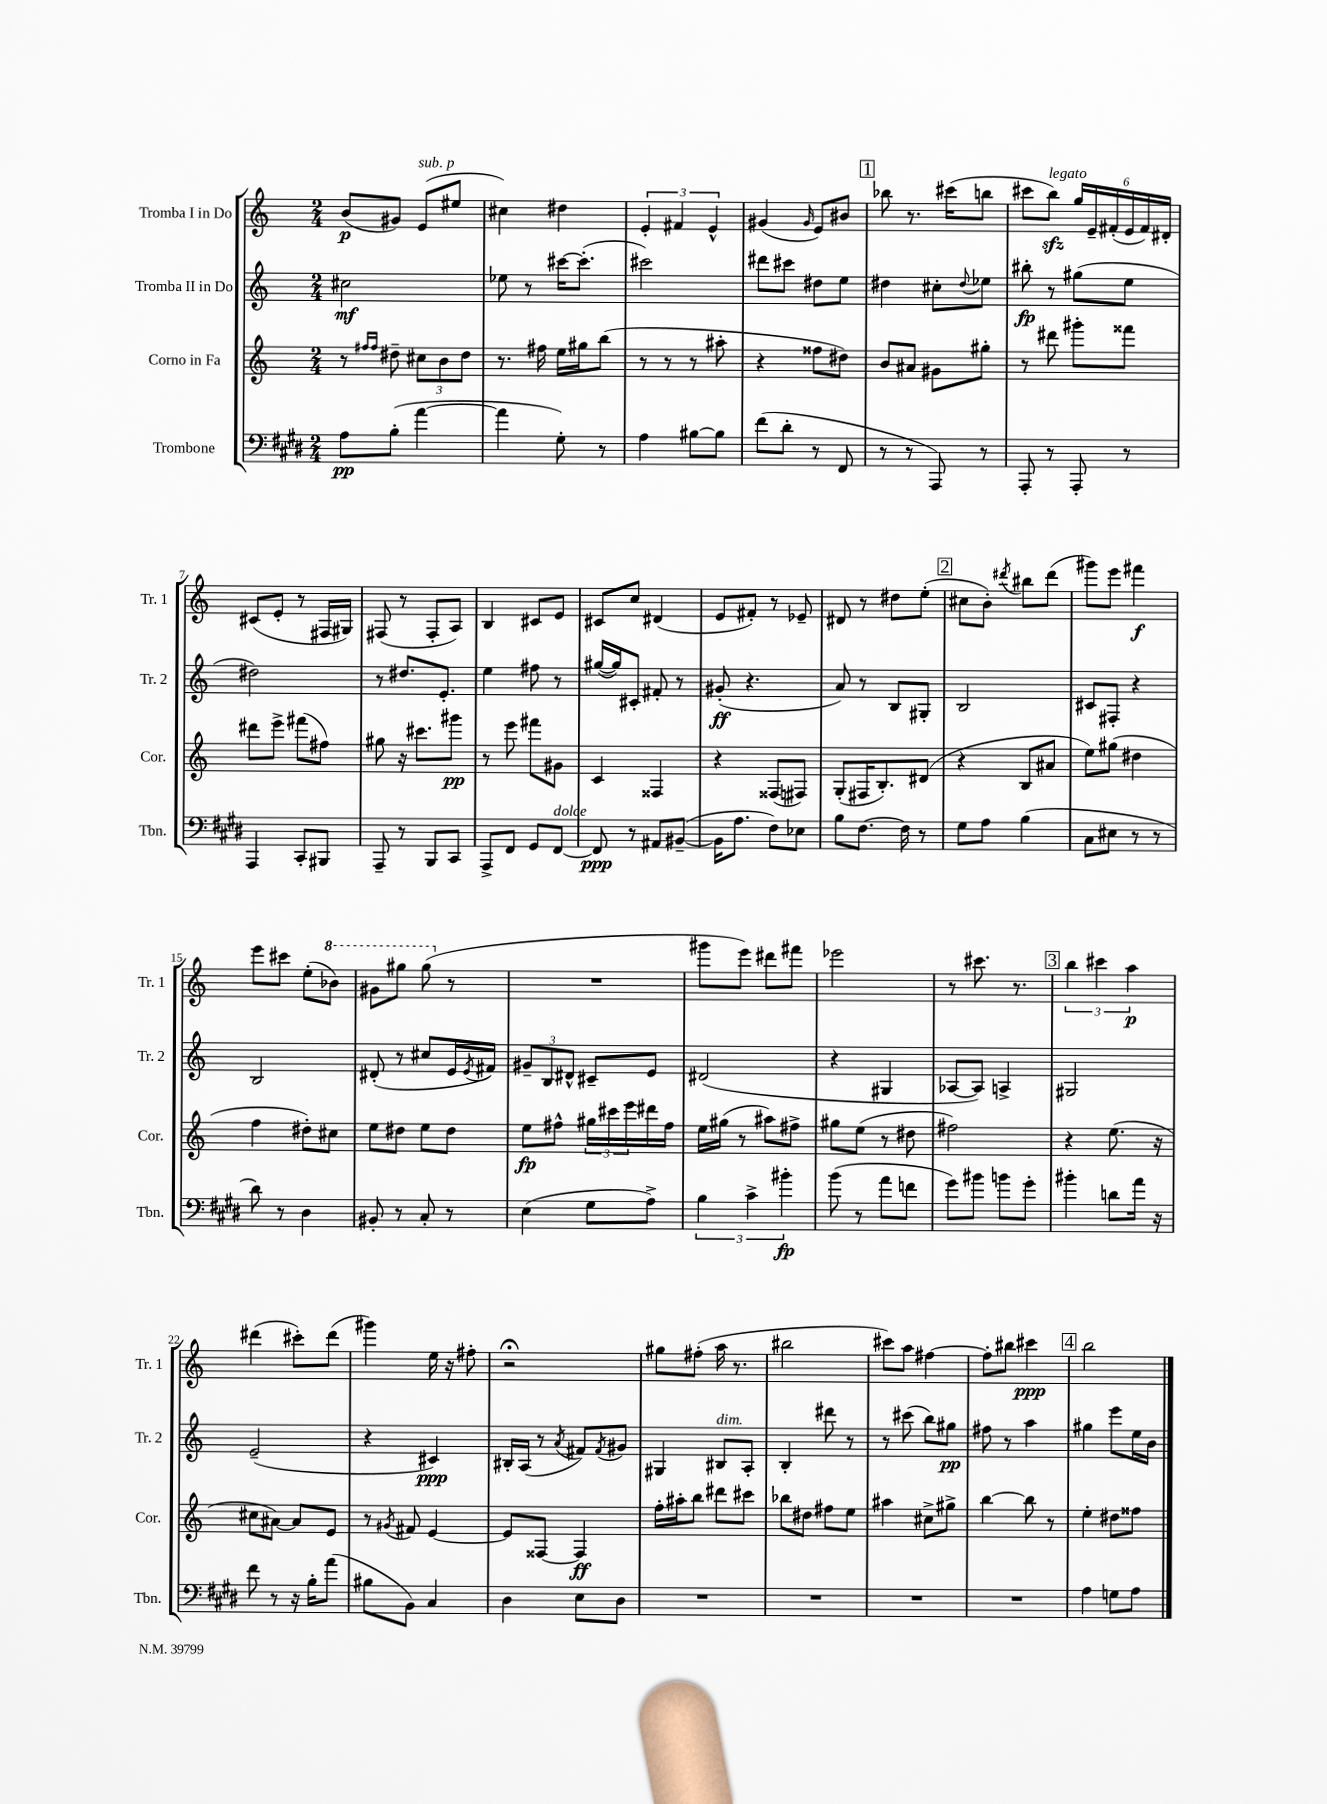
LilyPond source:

<<
\new StaffGroup <<
\new Staff = "s0" \with { instrumentName = "Tromba I in Do" shortInstrumentName = "Tr. 1" } {
    \clef treble \key c \major \numericTimeSignature \time 2/4
    b'8\p( gis'8) e'8^\markup { \italic "sub. p" }( eis''8 |
    cis''4) dis''4 |
    \tuplet 3/2 { e'4-. fis'4 e'4-^ } |
    gis'4( \grace { gis'16 } e'8) bis'8 |
    \mark \markup { \box "1" } bes''8 r8. cis'''16( b''8 |
    cis'''8 b''8\sfz^\markup { \italic "legato" }) \tuplet 6/4 { g''16 e'16-- fis'16-.( e'16 fis'16) dis'16-. } |
    cis'8( e'8-. r8 fis16 gis16) |
    fis8( r8 fis8-. a8) |
    b4 cis'8 e'8 |
    cis'8 c''8 dis'4( |
    e'8 fis'8-.) r8 ees'8-- |
    dis'8 r8 dis''8 e''8-.( |
    \mark \markup { \box "2" } cis''8 b'8-.) \acciaccatura { dis'''8 } bis''8 dis'''8( |
    gis'''8) e'''8 fis'''4\f |
    e'''8 cis'''8 e''8-.( \ottava #1 bes''8) |
    gis''8 gis'''8 gis'''8( \ottava #0 r8 |
    R2 |
    gis'''8 e'''8) dis'''8 fis'''8 |
    ees'''2 |
    r8 cis'''8. r8. |
    \mark \markup { \box "3" } \tuplet 3/2 { b''4 cis'''4 a''4\p } |
    dis'''4( cis'''8-.) dis'''8( |
    gis'''4) e''16 r16 fis''8-. |
    r2\fermata |
    gis''8 fis''8-.( a''16 r8. |
    bis''2 |
    cis'''8) a''8 fis''4~ |
    fis''8-. bis''8 cis'''4\ppp |
    \mark \markup { \box "4" } b''2 \bar "|." |
}
\new Staff = "s1" \with { instrumentName = "Tromba II in Do" shortInstrumentName = "Tr. 2" } {
    \clef treble \key c \major \numericTimeSignature \time 2/4
    cis''2\mf |
    ees''8 r8 cis'''16~ cis'''8.-.( |
    cis'''2) |
    dis'''8 cis'''8 dis''8 e''8 |
    \mark \markup { \box "1" } dis''4 cis''8-. \appoggiatura { dis''8 } ees''8 |
    bis''8-.\fp r8 gis''8( e''8 |
    dis''2) |
    r8 dis''8. e'8.-. |
    e''4 fis''8 r8 |
    gis''16~( gis''16) cis'8-. fis'8-. r8 |
    gis'8-.\ff( r4. |
    a'8) r8 b8 gis8-. |
    \mark \markup { \box "2" } b2 |
    cis'8 fis8-. r4 |
    b2 |
    dis'8-.( r8 cis''8 e'16 \acciaccatura { e'8 } fis'16) |
    \tuplet 3/2 { gis'8-- b8 dis'8-^ } cis'8-- e'8 |
    dis'2( |
    r4 gis4 |
    aes8~ aes8) a4-> |
    \mark \markup { \box "3" } gis2 |
    e'2--( |
    r4 cis'4\ppp) |
    bis16-. a16( r8 \acciaccatura { a'8 } fis'8) \acciaccatura { fis'8 } gis'8 |
    gis4 bis8^\markup { \italic "dim." } a8-. |
    b4-. dis'''8 r8 |
    r8 cis'''8( b''8) gis''8\pp |
    fis''8 r8 a''4 |
    \mark \markup { \box "4" } gis''4 e'''8 e''16 b'16 \bar "|." |
}
\new Staff = "s2" \with { instrumentName = "Corno in Fa" shortInstrumentName = "Cor." } {
    \clef treble \key c \major \numericTimeSignature \time 2/4
    r8 \grace { fis''16 fis''16 } dis''8-- \tuplet 3/2 { cis''8 b'8 dis''8 } |
    r8. fis''16 e''16 gis''16 b''8( |
    r8 r8 r8 ais''8-. |
    r4 fisis''8 dis''8) |
    \mark \markup { \box "1" } b'8 ais'8 gis'8 gis''8-. |
    r8 dis'''8 gis'''8-. fisis'''8 |
    dis'''8 e'''8-> fis'''8( fis''8) |
    gis''8 r16 cis'''8. gis'''8\pp |
    r8 e'''8 fis'''8 gis'8 |
    c'4 fisis4 |
    r4 fisis8( fis8) |
    g8-.( fis16 b8.-.) dis'8( |
    \mark \markup { \box "2" } r4 b8 ais'8 |
    e''8) gis''8( dis''4 |
    f''4 dis''8-.) cis''8 |
    e''8 dis''8 e''8 dis''8 |
    e''8\fp fis''8-^ \tuplet 3/2 { gis''16 cis'''16 e'''16 } dis'''16 fis''16 |
    e''16 gis''16( r8 ais''8) fis''8-> |
    gis''8 e''8( r8 dis''8 |
    fis''2) |
    \mark \markup { \box "3" } r4 e''8.( r16 |
    cis''8 ais'8~) ais'8 e'8 |
    r8 \acciaccatura { gis'8 } fis'8 e'4~ |
    e'8 fisis8~ fisis4\ff |
    f''16-. ais''16-. b''8 dis'''8 cis'''8 |
    bes''8 dis''8 fis''8 e''8 |
    ais''4 cis''8-> gis''8-> |
    b''4~ b''8 r8 |
    \mark \markup { \box "4" } e''4-. dis''8 fisis''8 \bar "|." |
}
\new Staff = "s3" \with { instrumentName = "Trombone" shortInstrumentName = "Tbn." } {
    \clef bass \key e \major \numericTimeSignature \time 2/4
    a8\pp b8-.( a'4~ |
    a'4 gis8-.) r8 |
    a4 bis8~ bis8 |
    fis'8( dis'8-. r8 fis,8 |
    \mark \markup { \box "1" } r8 r8 a,,8) r8 |
    a,,8-. r8 a,,8-. r8 |
    a,,4 cis,8-. bis,,8 |
    a,,8-- r8 b,,8 cis,8 |
    a,,8-> fis,8 gis,8 fis,8~^\markup { \italic "dolce" } |
    fis,8\ppp r8 ais,8 bis,8~--( |
    bis,16 a8. fis8) ees8 |
    b8 fis8.~ fis16 r8 |
    \mark \markup { \box "2" } gis8 a8 b4( |
    cis8 eis8 r8 r8 |
    dis'8) r8 dis4 |
    bis,8-. r8 cis8-. r8 |
    e4( gis8 a8->) |
    \tuplet 3/2 { b4 cis'4-> bis'4-.\fp } |
    b'8( r8 a'8 f'8 |
    gis'8) bis'8 b'8 gis'8-. |
    \mark \markup { \box "3" } bis'4-. d'8 a'16 r16 |
    fis'8 r8 r16 b16-. a'8( |
    bis8 b,8) cis4 |
    dis4 e8 dis8 |
    R2 |
    R2 |
    R2 |
    R2 |
    \mark \markup { \box "4" } a4 g8 a8 \bar "|." |
}
>>
>>
